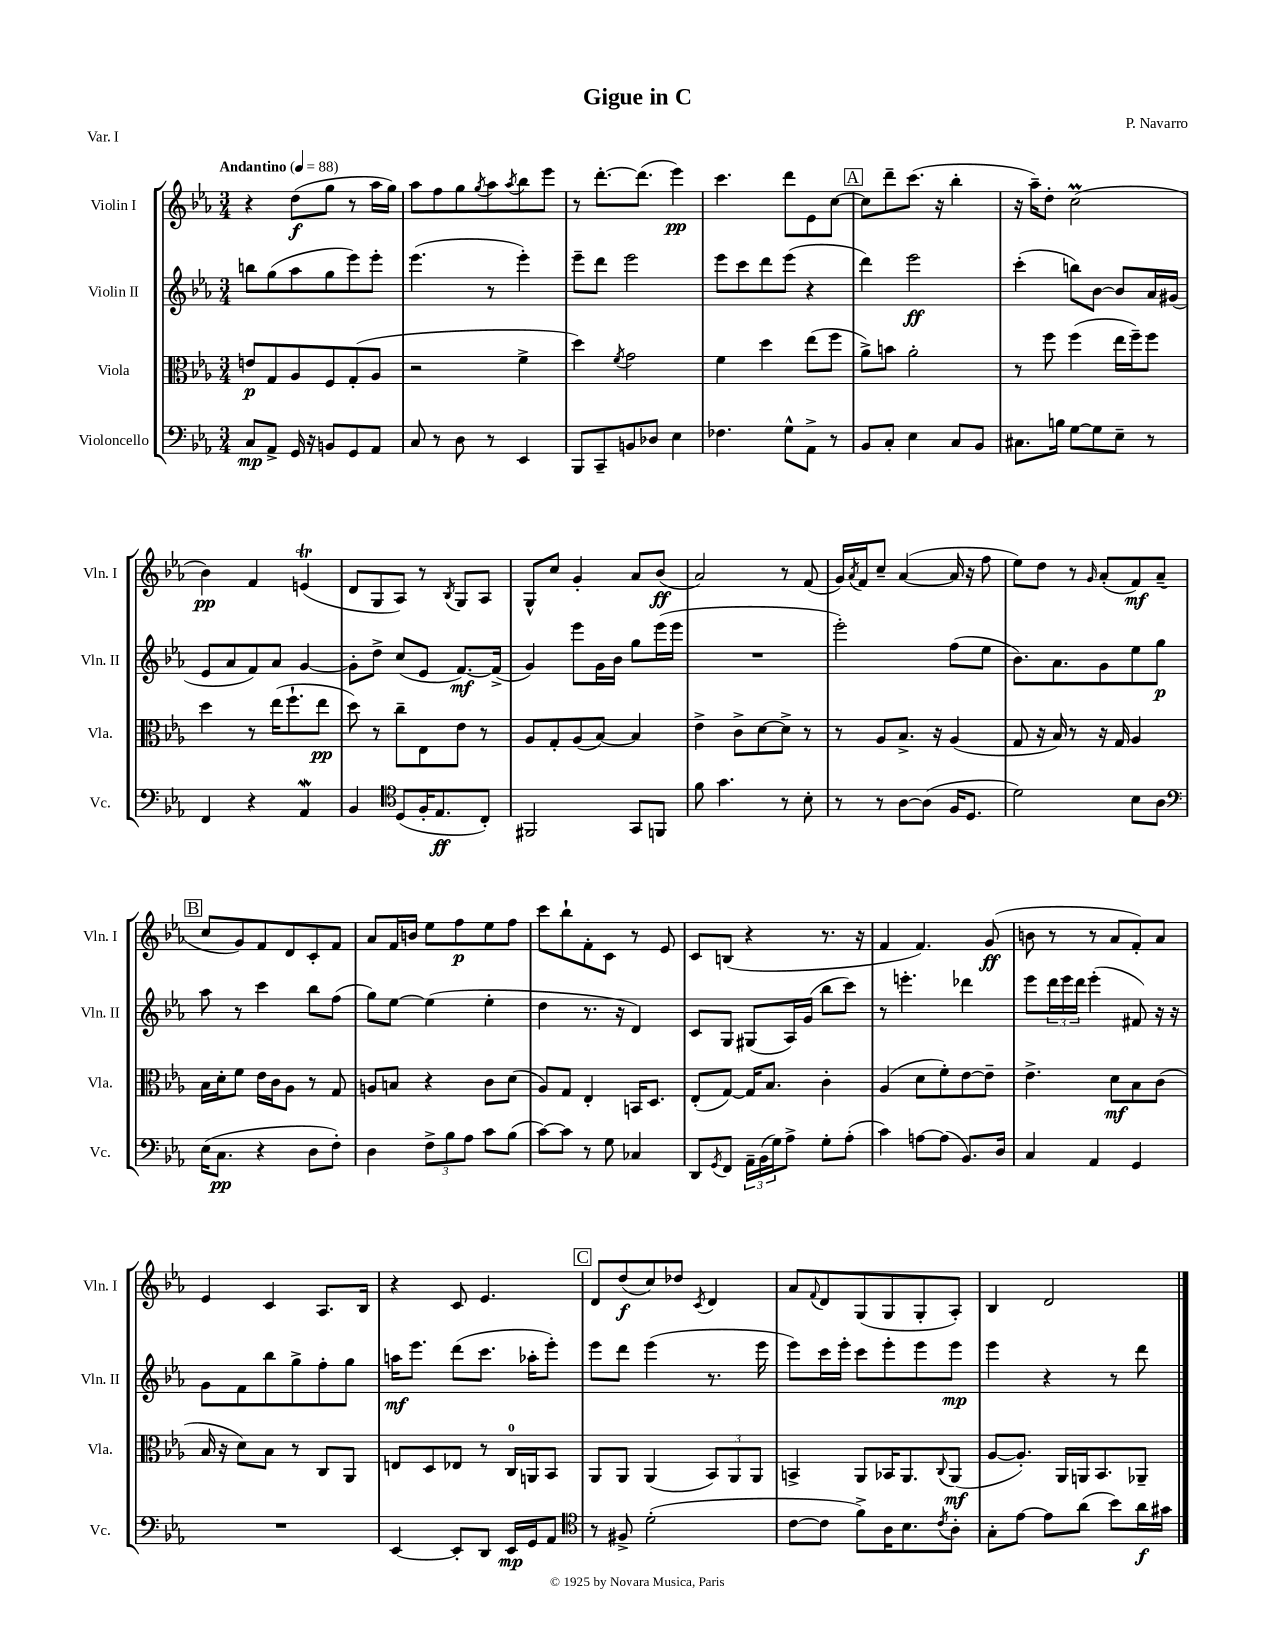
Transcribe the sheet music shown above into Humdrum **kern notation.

**kern	**dynam	**kern	**dynam	**kern	**dynam	**kern	**dynam
*part4	*part4	*part3	*part3	*part2	*part2	*part1	*part1
*staff4	*staff4	*staff3	*staff3	*staff2	*staff2	*staff1	*staff1
*I"Violoncello	*	*I"Viola	*	*I"Violin II	*	*I"Violin I	*
*I'Vc.	*	*I'Vla.	*	*I'Vln. II	*	*I'Vln. I	*
*clefF4	*	*clefC3	*	*clefG2	*	*clefG2	*
*k[b-e-a-]	*	*k[b-e-a-]	*	*k[b-e-a-]	*	*k[b-e-a-]	*
*M3/4	*	*M3/4	*	*M3/4	*	*M3/4	*
*MM88	*	*MM88	*	*MM88	*	*MM88	*
=1	=1	=1	=1	=1	=1	=1	=1
!	!	!	!	!	!	!LO:TX:a:B:t=Andantino	!
8C/L	mp	8en/L	p	8bbn\L	.	4r	.
8AA-^/J	.	8G/	.	(8gg\	.	.	.
16GG/	.	8A-/	.	8aa-\	.	(8dd\L	f
16r	.	.	.	.	.	.	.
8BBn/L	.	8F/	.	8gg\	.	8gg\J	.
8GG/	.	(8G'/	.	8eee-\)	.	8r	.
8AA-/J	.	8A-/J	.	8eee-'\J	.	16aa-\LL	.
.	.	.	.	.	.	16gg\JJ)	.
=2	=2	=2	=2	=2	=2	=2	=2
8C/	.	2r	.	(4.eee-\	.	8aa-\L	.
8r	.	.	.	.	.	8ff\	.
8D\	.	.	.	.	.	8gg\	.
.	.	.	.	.	.	8qgg/	.
8r	.	.	.	8r	.	8aa-\	.
.	.	.	.	.	.	8qaa-/	.
4EE-/	.	4f^\	.	4eee-'\)	.	8bb-\	.
.	.	.	.	.	.	8eee-\J	.
=3	=3	=3	=3	=3	=3	=3	=3
8BBB-/L	.	4dd\)	.	8eee-~\L	.	8r	.
8CC~/	.	.	.	8ddd\J	.	[8.ddd'\L	.
.	.	8qf/	.	.	.	.	.
8BBn/	.	2g\	.	2eee-\	.	.	.
.	.	.	.	.	.	(8.ddd\J]	.
8D-X/J	.	.	.	.	.	.	.
4E-\	.	.	.	.	.	4eee-\)	pp
=4	=4	=4	=4	=4	=4	=4	=4
4.F-X\	.	4f\	.	8eee-\L	.	4.ccc\	.
.	.	.	.	8ccc\	.	.	.
.	.	4dd\	.	8ddd\	.	.	.
8G^^\L	.	.	.	(8eee-\J	.	8ddd\L	.
8AA-^\J	.	(8ee-\L	.	4r	.	8e-\	.
8r	.	8ff\J	.	.	.	[8cc\J	.
!!LO:REH:place=s1:t=A
=5	=5	=5	=5	=5	=5	=5	=5
8BB-/L	.	8a-^\L)	.	4ddd\)	.	8cc\L]	.
8C'/J	.	8bn\J	.	.	.	8ddd~\	.
4E-\	.	2a-'\	.	2eee-\	ff	(8.ccc\J	.
.	.	.	.	.	.	16r	.
8C/L	.	.	.	.	.	4bb-'\	.
8BB-/J	.	.	.	.	.	.	.
=6	=6	=6	=6	=6	=6	=6	=6
8.C#X\L	.	8r	.	(4ccc'\	.	16r	.
.	.	.	.	.	.	16aa-~\KL)	.
.	.	8ff\	.	.	.	8dd'\J	.
16Bn\Jk	.	.	.	.	.	.	.
[8G\L	.	(4ff\	.	8bbn\L)	.	(2ccM\	.
8G\]	.	.	.	[8b-\J	.	.	.
8E-~\J	.	16ee-\LL	.	8b-/L]	.	.	.
.	.	16ff~\J)	.	.	.	.	.
8r	.	8ff\J	.	16a-/L	.	.	.
.	.	.	.	(16g#X/JJ	.	.	.
!!LO:LB:g=z
=7	=7	=7	=7	=7	=7	=7	=7
4FF/	.	4dd\	.	8e-/L	.	4b-\)	pp
.	.	.	.	8a-/	.	.	.
4r	.	8r	.	8f/)	.	4f/	.
.	.	(16ee-\KL	.	8a-/J	.	.	.
.	.	8.ff`\	.	.	.	.	.
4AA-w/	.	.	.	[4g/	.	(4ent/	.
.	.	8ee-\J	pp	.	.	.	.
=8	=8	=8	=8	=8	=8	=8	=8
4BB-/	.	8dd\)	.	8g'\L]	.	8d/L	.
.	.	8r	.	8dd^\J	.	8G/	.
*clefC4	*	*	*	*	*	*	*
(8D/L	.	8cc~\L	.	(8cc/L	.	8A-/J)	.
16F'/K	.	8E-\	.	8e-/J	.	8r	.
8.E-/	ff	.	.	.	.	.	.
.	.	.	.	.	.	8qB-/	.
.	.	8e-\J	.	[8.f/L)	mf	8G/L	.
8C'/J)	.	8r	.	.	.	8A-/J	.
.	.	.	.	(16f^/Jk]	.	.	.
=9	=9	=9	=9	=9	=9	=9	=9
2FF#X/	.	8A-/L	.	4g/)	.	8G^^/L	.
.	.	8G'/	.	.	.	8cc/J	.
.	.	(8A-/	.	8eee-\L	.	4g'/	.
.	.	[8B-/J)	.	16g\L	.	.	.
.	.	.	.	16b-\JJ	.	.	.
8GG/L	.	4B-/]	.	8gg\L	.	8a-/L	.
8FFn/J	.	.	.	(16eee-\L	.	(8b-/J	ff
.	.	.	.	16eee-\JJ	.	.	.
=10	=10	=10	=10	=10	=10	=10	=10
8f\	.	4e-^\	.	2.r	.	2a-/)	.
4.g\	.	.	.	.	.	.	.
.	.	8c^\L	.	.	.	.	.
.	.	[8d\	.	.	.	.	.
8r	.	8d^\J]	.	.	.	8r	.
8B-'\	.	8r	.	.	.	(8f/	.
=11	=11	=11	=11	=11	=11	=11	=11
8r	.	8r	.	2eee-'\)	.	16g/LL)	.
.	.	.	.	.	.	8qa-/	.
.	.	.	.	.	.	16f/J	.
8r	.	8A-/L	.	.	.	8cc~/J	.
[8A-\L	.	8.B-^/J	.	.	.	([4a-/	.
(8A-\J]	.	.	.	.	.	.	.
.	.	16r	.	.	.	.	.
16F/KL	.	(4A-/	.	(8ff\L	.	16a-/]	.
8.D/J	.	.	.	.	.	16r	.
.	.	.	.	8ee-\J	.	8ff\	.
=12	=12	=12	=12	=12	=12	=12	=12
2d\)	.	8G/	.	8.b-\L)	.	8ee-\L)	.
.	.	16r	.	.	.	8dd\J	.
.	.	16B-/)	.	8.a-\	.	.	.
.	.	8r	.	.	.	8r	.
.	.	.	.	.	.	16qqg/	.
.	.	16r	.	8g\	.	(8a-'/L	.
.	.	16G/	.	.	.	.	.
8B-\L	.	4A-/	.	8ee-\	.	8f/)	mf
8A-\J	.	.	.	8gg\J	p	(8a-~/J	.
!!LO:LB:g=z
!!LO:REH:place=s1:t=B
=13	=13	=13	=13	=13	=13	=13	=13
*clefF4	*	*	*	*	*	*	*
(16E-\KL	.	16B-\LL	.	8aa-\	.	8cc/L	.
8.C\J	pp	16d'\J	.	.	.	.	.
.	.	8f\J	.	8r	.	8g/)	.
4r	.	16e-\LL	.	4ccc\	.	8f/	.
.	.	16c\J	.	.	.	.	.
.	.	8A-\J	.	.	.	8d/	.
8D\L	.	8r	.	8bb-\L	.	8c'/	.
8F'\J)	.	8G/	.	(8ff\J	.	8f/J	.
=14	=14	=14	=14	=14	=14	=14	=14
4D\	.	8An/L	.	8gg\L)	.	8a-/L	.
.	.	8Bn/J	.	[8ee-\J	.	16f/L	.
.	.	.	.	.	.	16bn/JJ	.
12F^\L	.	4r	.	(4ee-\]	.	8ee-\L	.
12B-\	.	.	.	.	.	.	.
.	.	.	.	.	.	8ff\	p
12A-\J	.	.	.	.	.	.	.
8c\L	.	8c\L	.	4ee-'\	.	8ee-\	.
(8B-\J	.	(8d\J	.	.	.	8ff\J	.
=15	=15	=15	=15	=15	=15	=15	=15
[8c\L)	.	8A-/L)	.	4dd\	.	8ccc\L	.
8c\J]	.	8G/J	.	.	.	8bb-`\	.
8r	.	4E-'/	.	8.r	.	8f'\	.
8G\	.	.	.	.	.	8c\J	.
.	.	.	.	16r	.	.	.
4C-X/	.	16BBn/KL	.	4d/)	.	8r	.
.	.	8.D/J	.	.	.	.	.
.	.	.	.	.	.	8e-/	.
=16	=16	=16	=16	=16	=16	=16	=16
8DD/L	.	(8E-'/L	.	8c/L	.	8c/L	.
8qGG/	.	.	.	.	.	.	.
8FF/J	.	[8G/J)	.	8G/J	.	(8Bn/J	.
24AA-~\LL	.	16G/KL]	.	(8G#X/L	.	4r	.
(24BB-\	.	.	.	.	.	.	.
.	.	8.B-/J	.	.	.	.	.
24G\J)	.	.	.	.	.	.	.
8A-^\J	.	.	.	16A-/L)	.	.	.
.	.	.	.	(16g/JJ	.	.	.
8G'\L	.	4c'\	.	8bb-\L	.	8.r	.
(8A-'\J	.	.	.	8ccc\J)	.	.	.
.	.	.	.	.	.	16r	.
=17	=17	=17	=17	=17	=17	=17	=17
4c\)	.	(4A-/	.	8r	.	4f/	.
.	.	.	.	4.eeen'\	.	.	.
[8An\L	.	8d\L	.	.	.	4.f/)	.
(8A\J]	.	8f'\)	.	.	.	.	.
8.BB-/L)	.	[8e-\	.	4ddd-X\	.	.	.
.	.	8e-~\J]	.	.	.	(8g/	ff
16D/Jk	.	.	.	.	.	.	.
=18	=18	=18	=18	=18	=18	=18	=18
4C/	.	4.e-^\	.	8eee-\L	.	8bn\	.
.	.	.	.	24ddd\L	.	8r	.
.	.	.	.	24eee-\	.	.	.
.	.	.	.	24ddd\JJ	.	.	.
4AA-/	.	.	.	(4eee-'\	.	8r	.
.	.	8d\L	mf	.	.	8a-/L	.
4GG/	.	8B-\	.	8f#X/)	.	8f'/)	.
.	.	(8c\J	.	16r	.	8a-/J	.
.	.	.	.	16r	.	.	.
!!LO:LB:g=z
=19	=19	=19	=19	=19	=19	=19	=19
2.r	.	16B-/	.	8g\L	.	4e-/	.
.	.	16r	.	.	.	.	.
.	.	8d\L)	.	8f\	.	.	.
.	.	8B-\J	.	8bb-\	.	4c/	.
.	.	8r	.	8gg^\	.	.	.
.	.	8C/L	.	8ff'\	.	8.A-/L	.
.	.	8AA-/J	.	8gg\J	.	.	.
.	.	.	.	.	.	16B-/Jk	.
=20	=20	=20	=20	=20	=20	=20	=20
[4EE-/	.	8En/L	.	16aan\KL	mf	4r	.
.	.	.	.	8.eee-\J	.	.	.
.	.	8D/	.	.	.	.	.
8EE-'/L]	.	8E-X/J	.	(8ddd\L	.	8c/	.
8DD/J	.	8r	.	8.ccc\J	.	4.e-/	.
16EE-/LL	mp	16C/LL	.	.	.	.	.
16GG/J	.	16AAn/J	.	16aa-X'\KL	.	.	.
8AA-/J	.	8BB-/J	.	8eee-'\J)	.	.	.
!!LO:REH:place=s1:t=C
=21	=21	=21	=21	=21	=21	=21	=21
*clefC4	*	*	*	*	*	*	*
8r	.	8AA-/L	.	8eee-\L	.	8d/L	.
8F#X^/	.	8AA-/J	.	8ddd\J	.	(8dd/	f
(2d'\	.	(4AA-/	.	(4eee-\	.	8cc/)	.
.	.	.	.	.	.	8dd-X/J	.
.	.	.	.	.	.	8qc/	.
.	.	12BB-/L)	.	8.r	.	4d/	.
.	.	12AA-/	.	.	.	.	.
.	.	12AA-/J	.	.	.	.	.
.	.	.	.	16eee-\	.	.	.
=22	=22	=22	=22	=22	=22	=22	=22
[8c\L	.	4BBn^/	.	8eee-\L)	.	8a-/L	.
.	.	.	.	.	.	8qqf/	.
8c\J]	.	.	.	16ccc\L	.	8d/	.
.	.	.	.	16eee-'\JJ	.	.	.
8f^\L)	.	8AA-/L	.	8ccc\L	.	(8G/	.
16A-\K	.	16BB-X/K	.	8eee-'\	.	8G/	.
8.B-\	.	8.AA-/	.	.	.	.	.
.	.	.	.	8eee-\	.	8G'/	.
8qc/	.	8qqC/	.	.	.	.	.
8A-'\J	.	(8AA-/J	mf	8eee-\J	mp	8A-'/J)	.
=23	=23	=23	=23	=23	=23	=23	=23
8G'\L	.	[8A-/L	.	4eee-\	.	4B-/	.
[8e-\J	.	8.A-'/J])	.	.	.	.	.
8e-\L]	.	.	.	4r	.	2d/	.
.	.	16AA-/LL	.	.	.	.	.
(8a-\J	.	16AAn/J	.	.	.	.	.
.	.	8.BB-/	.	.	.	.	.
8b-\L)	.	.	.	8r	.	.	.
16a-\L	f	8AA-X~/J	.	8ddd\	.	.	.
16g#X\JJ	.	.	.	.	.	.	.
==	==	==	==	==	==	==	==
*-	*-	*-	*-	*-	*-	*-	*-
